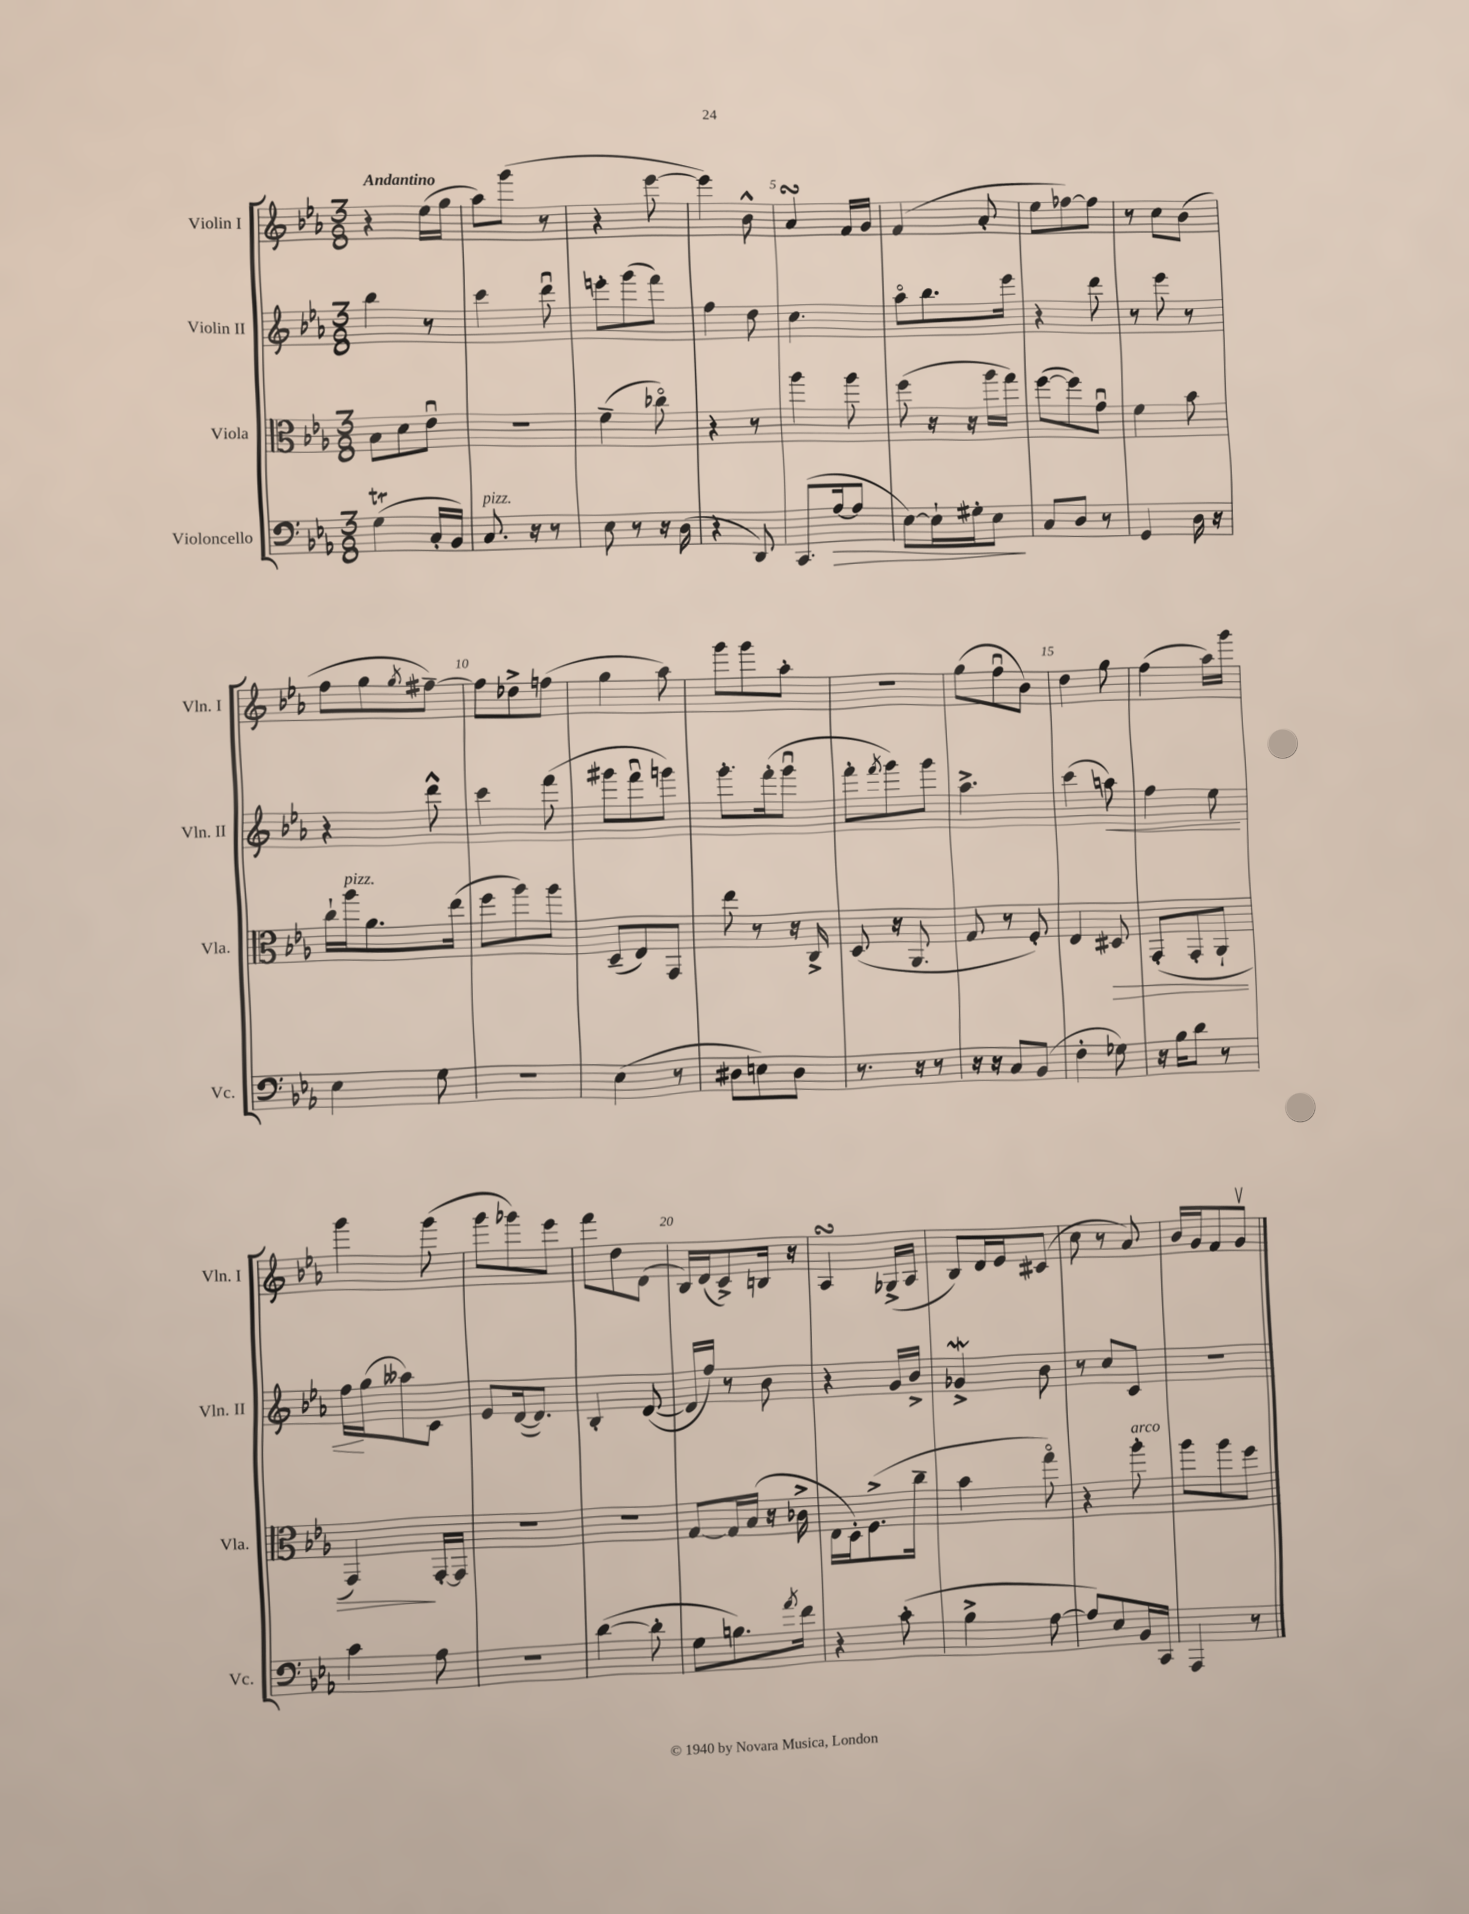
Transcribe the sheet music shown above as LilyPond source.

<<
\new StaffGroup <<
\new Staff = "s0" \with { instrumentName = "Violin I" shortInstrumentName = "Vln. I" } {
    \clef treble \key ees \major \numericTimeSignature \time 3/8 \tempo "Andantino"
    r4 ees''16( g''16 |
    aes''8) g'''8( r8 |
    r4 ees'''8~ |
    ees'''4) bes'8-^ |
    aes'4\turn f'16 g'16 |
    f'4( aes'8-. |
    ees''8 fes''8~) fes''8 |
    r8 c''8 bes'8( |
    f''8 g''8 \acciaccatura { g''8 } fis''8~--) |
    fis''8 des''8-> f''8( |
    g''4 aes''8) |
    g'''8 g'''8 aes''8-. |
    r4. |
    g''8( f''8\downbow bes'8) |
    d''4 g''8 |
    f''4( aes''16) g'''16 |
    g'''4 g'''8( |
    g'''8 ges'''8) ees'''8 |
    f'''8 d''8 d'8( |
    bes16) d'16( c'8->) b16 r16 |
    aes4\turn ges16->( aes16 |
    bes8) d'16 ees'16 cis'8( |
    c''8 r8 aes'8) |
    bes'16 g'16 f'8 g'8\upbow \bar "|." |
}
\new Staff = "s1" \with { instrumentName = "Violin II" shortInstrumentName = "Vln. II" } {
    \clef treble \key ees \major \numericTimeSignature \time 3/8
    bes''4 r8 |
    c'''4 d'''8\downbow |
    e'''8-. g'''8( f'''8) |
    f''4 d''8 |
    c''4. |
    aes''8\flageolet bes''8. ees'''16 |
    r4 d'''8 |
    r8 ees'''8 r8 |
    r4 d'''8-^ |
    c'''4 f'''8( |
    gis'''8 f'''8\downbow g'''8) |
    g'''8.-. f'''16-.( g'''8\downbow |
    f'''8-. \acciaccatura { f'''8 } g'''8) g'''8 |
    aes''4.-> |
    c'''4( a''8\<) |
    f''4 ees''8 |
    f''16\! g''16( aeses''8) c'8 |
    ees'8 d'16~( d'8.) |
    bes4-. d'8~( |
    d'16 f''16) r8 bes'8 |
    r4 g'16 bes'16-> |
    ges'4->\mordent bes'8 |
    r8 c''8 c'8 |
    R4. \bar "|." |
}
\new Staff = "s2" \with { instrumentName = "Viola" shortInstrumentName = "Vla." } {
    \clef alto \key ees \major \numericTimeSignature \time 3/8
    bes8 d'8 ees'8\downbow |
    R4. |
    f'4--( ces''8\flageolet) |
    r4 r8 |
    aes''4 aes''8 |
    f''8( r16 r16 aes''16 g''16) |
    f''8~( f''8) g'8\downbow |
    f'4 bes'8 |
    c''16-! aes''16^\markup { \italic "pizz." } aes'8. ees''16( |
    f''8 aes''8) aes''8 |
    d8--( ees8) g,8 |
    ees''8 r8 r16 c16-> |
    d8( r16 aes,8. |
    g8 r8 f8-.) |
    ees4 dis8\> |
    g,8-.( g,8-. aes,8-! |
    g,4\!) g,16~-. g,16 |
    R4. |
    R4. |
    g8~ g16 bes16( r16 ces'16-> |
    ees16 d16-.) f8.->( c''16-- |
    bes'4 g''8\flageolet) |
    r4 aes''8-.^\markup { \italic "arco" } |
    aes''8 aes''8 f''8 \bar "|." |
}
\new Staff = "s3" \with { instrumentName = "Violoncello" shortInstrumentName = "Vc." } {
    \clef bass \key ees \major \numericTimeSignature \time 3/8
    g4\trill( c16-. bes,16) |
    c8.^\markup { \italic "pizz." } r16 r8 |
    ees8 r8 r16 d16( |
    r4 d,8) |
    c,8.( aes16~\> aes8 |
    ees8~) ees16-! gis16-. ees8\! |
    c8 d8 r8 |
    g,4 d16 r16 |
    ees4 g8 |
    R4. |
    ees4( r8 |
    dis8 e8) dis8 |
    r8. r16 r8 |
    r16 r16 c8 bes,8( |
    f4-. ges8) |
    r16 bes16 d'8 r8 |
    c'4 aes8 |
    R4. |
    d'4~( d'8-. |
    g8 b8.) \acciaccatura { aes'8 } f'16 |
    r4 c'8-.( |
    bes4-> aes8~ |
    aes8) ees8 bes,16 c,16 |
    aes,,4 r8 \bar "|." |
}
>>
>>
\layout { \context { \Score \override BarNumber.break-visibility = ##(#f #t #t) barNumberVisibility = #(every-nth-bar-number-visible 5) } }
